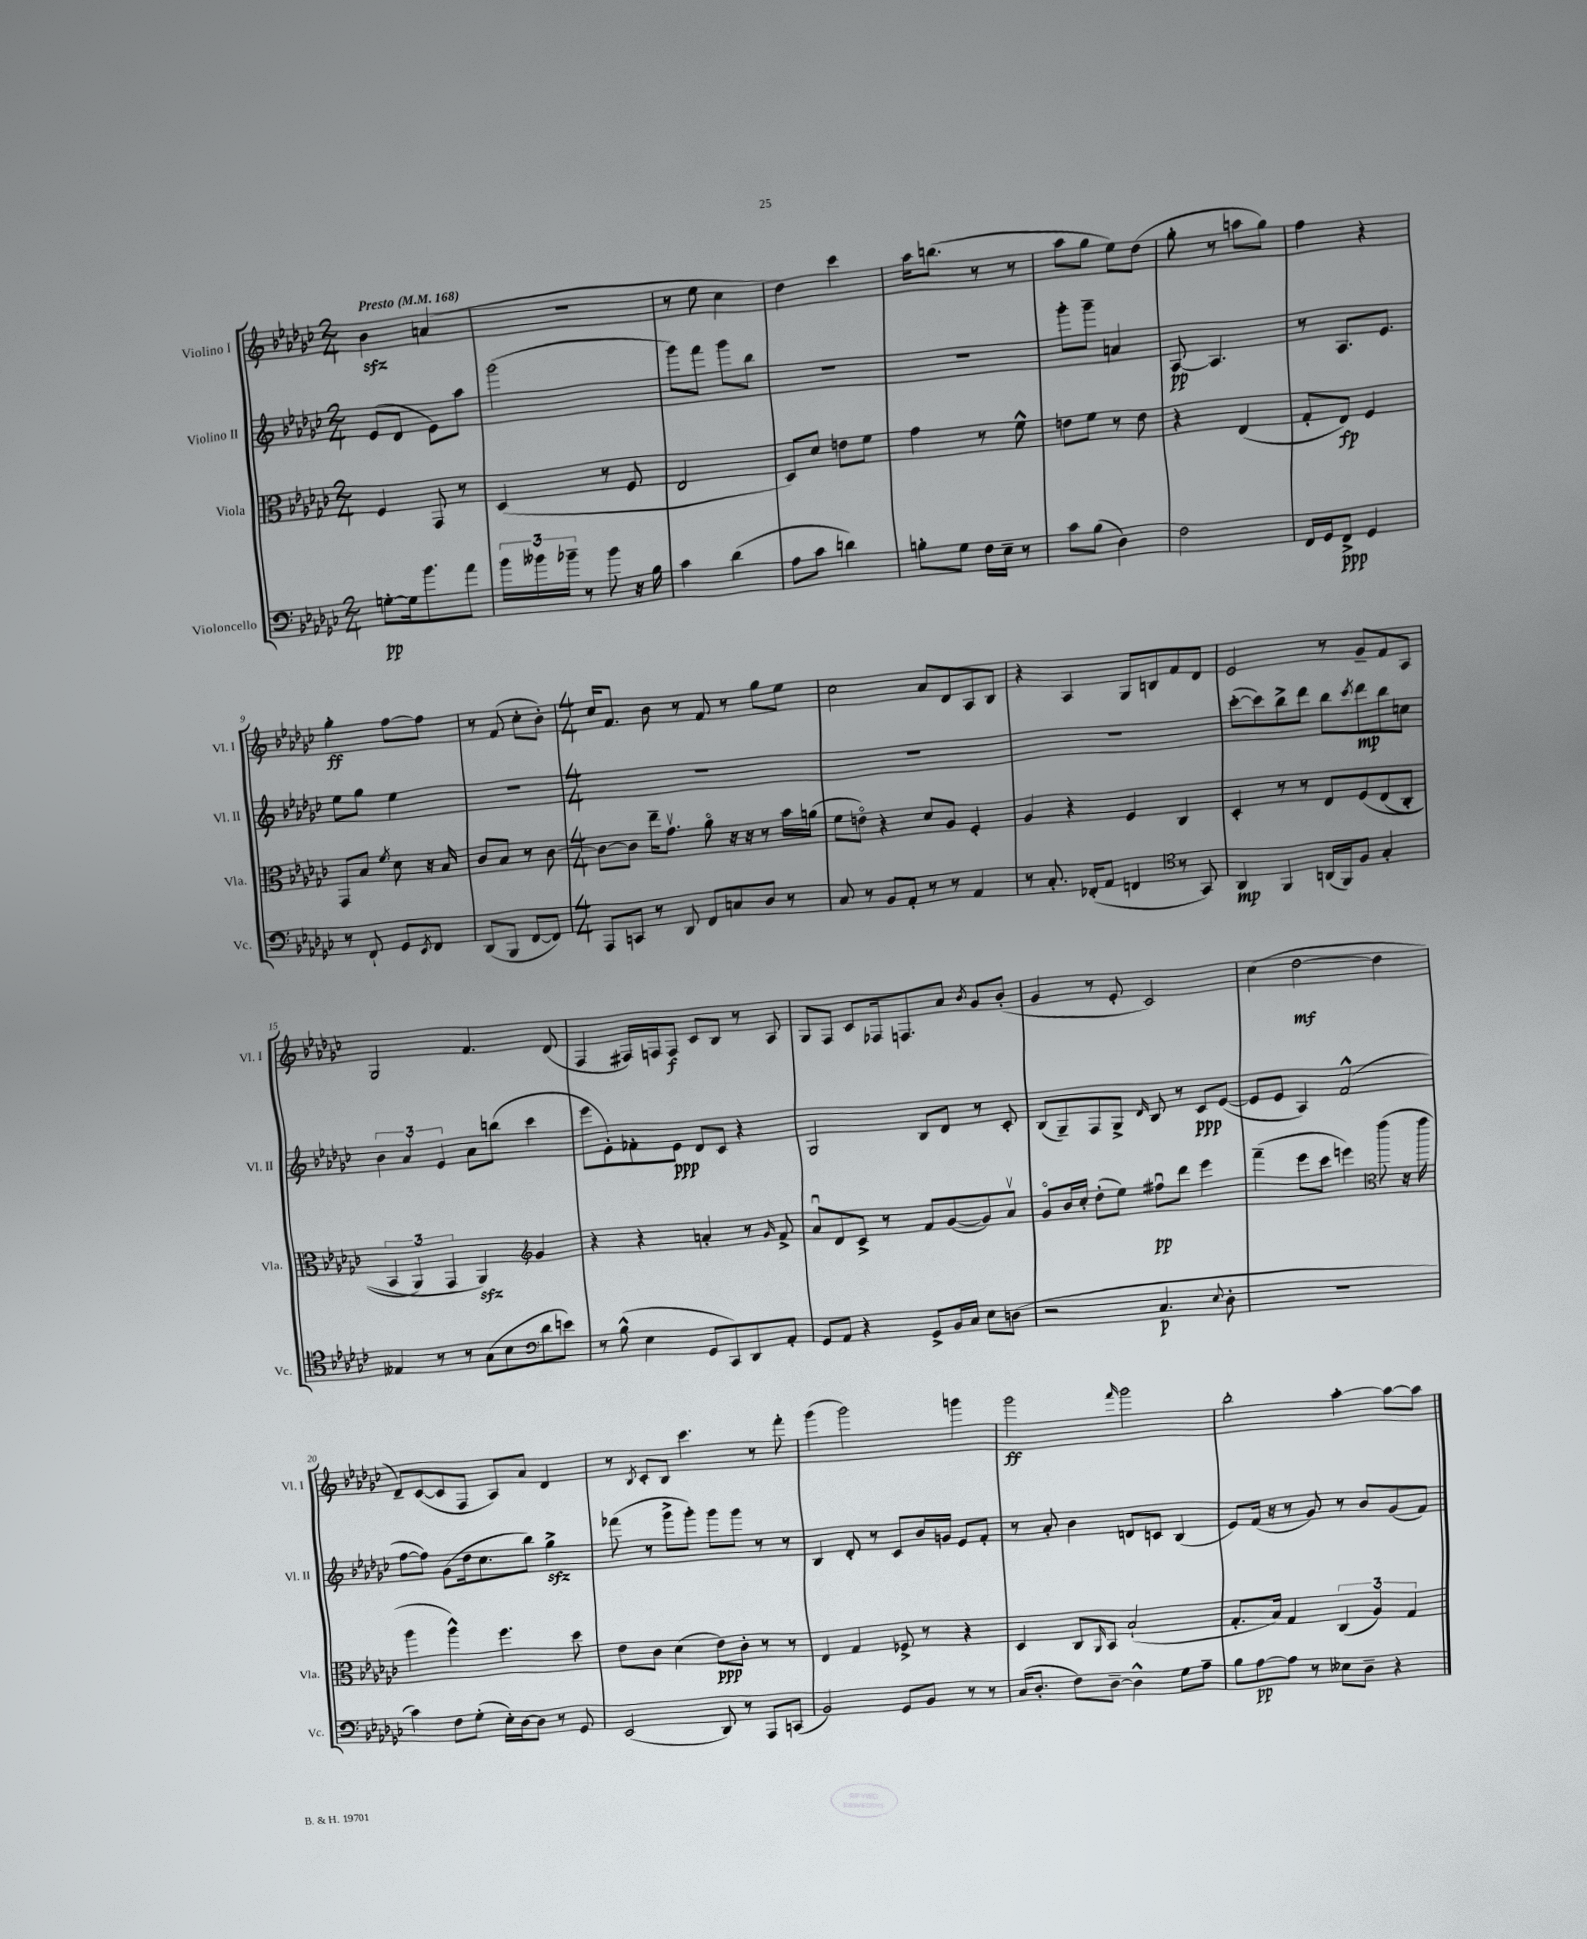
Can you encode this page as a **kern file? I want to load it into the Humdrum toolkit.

**kern	**kern	**kern	**kern
*staff4	*staff3	*staff2	*staff1
*clefF4	*clefC3	*clefG2	*clefG2
*k[b-e-a-d-g-c-]	*k[b-e-a-d-g-c-]	*k[b-e-a-d-g-c-]	*k[b-e-a-d-g-c-]
*M2/4	*M2/4	*M2/4	*M2/4
*MM168	*MM168	*MM168	*MM168
[8G'\L	4F/	(8e-/L	4b-\
16G\]k	.	8d-/J	.
8.b-\	.	.	.
.	8GG-/	8e-\L)	(4a/
8a-\J	8r	8aa-\J	.
=	=	=	=
24b-\LL	(4D-/	(2ggg-\	2r
24b--\	.	.	.
24b-~\JJ	.	.	.
8r	.	.	.
8b-\	8r	.	.
16r	8F/	.	.
16B-\	.	.	.
=	=	=	=
4c-\	2E-/	8ggg-\L)	8r
.	.	8fff\J	8ee-\
(4d-\	.	8ggg-\L	4cc-\
.	.	8bb-\J	.
=	=	=	=
8A-\L	8D-/L)	2r	4dd-\)
8c-\J	8d-/J	.	.
4d\)	8e\L	.	4ccc-\
.	8f\J	.	.
=	=	=	=
8B'\L	4g-\	2r	16aa-\LK
.	.	.	(8.bb\J
8G-\J	.	.	.
16F\LL	8r	.	8r
16E-~\JJ	.	.	.
8r	8f^^\	.	8r
=	=	=	=
8c-\L	8e\L	8ggg-'\L	8aa-\L
(8B-\J	8f\J	8ggg-~\J	8gg-\J
4D-\)	8r	4a/	8ee-\L)
.	8e\	.	(8dd-\J
=	=	=	=
2F\	4r	[8A-/	8gg-'\
.	.	4.A-/]	8r
.	(4E-/	.	8aa\L
.	.	.	8gg-\J)
=	=	=	=
16FF/LL	8G-'/L	8r	4ff\
16GG-/J	.	.	.
8FF^/J	8E-/J)	8.A-/L	.
4GG-/	4F/	.	4r
.	.	8.e-/J	.
=	=	=	=
8r	8GG-/L	8ee-\L	4gg-'\
8FF`/	8B-/J	8gg-\J	.
.	8qf/	.	.
8GG-/L	8d-\	4ee-\	[8ff\L
8qEE-/	.	.	.
8FF/J	16r	.	8ff\]J
.	16B-/	.	.
=	=	=	=
(8DD-/L	8c-/L	2r	8r
8BBB-/J	8B-/J	.	(8f/
[8FF/L	8r	.	8cc-'\L
8FF/]J)	[8c-\	.	8b-'\J)
=	=	=	=
*M4/4	*M4/4	*M4/4	*M4/4
8AAA-/L	8c-\_L	1r	16cc-/LK
.	.	.	8.f/J
8CC/J	8c-\]J	.	.
8r	16ee-~\LK	.	8b-\
.	8.g-v\J	.	.
8DD-/	.	.	8r
8FF/L	8a-o\	.	8f/
8C/	16r	.	8r
.	16r	.	.
8D-/J	8r	.	8gg-\L
8r	16b-\LL	.	8ee-\J
.	(16a\JJ	.	.
=	=	=	=
8C-/	8f\L	1r	2cc-\
8r	8eo\J)	.	.
8BB-/L	4r	.	.
8AA-'/J	.	.	.
8r	8d-/L	.	8a-/L
8r	8A-/J	.	8d-/
4AA-/	4F'/	.	8A-/
.	.	.	8B-/J
=	=	=	=
8r	4A-/	1r	4r
8.C-'/	.	.	.
.	4r	.	4A-/
(16FF-'/LK	.	.	.
8AA-/J	.	.	.
4FF/	4F/	.	8G-/L
.	.	.	8B/
8r	4C-/	.	8f/
8GG-/)	.	.	8d-/J
=	=	=	=
*clefC4	*	*	*
4AA-/	4D-'/	([8ccc-'\L	2e-/
.	.	8ccc-\])	.
4FF/	8r	8bb-^\	.
.	8r	8ddd-\J	.
(16AA/LL	8E-/L	8bb-\L	8r
16FF/J)	.	.	.
.	.	8qccc-/	.
8F/J	&(8F/	8ddd-\	8g-~/L
4G-'/	(8E-/	8bb-\	8f/
.	8C-'/J	8cc\J	8A-/J
=	=	=	=
4E--/	6BB-/	6b-\	2G-/
.	6AA-/)	6a-/	.
8r	.	.	.
.	6GG-/	6e-/	.
8r	.	.	.
(8G-\L	4AA-/&)	8a-\L	4.f/
8B-\	.	(8bb\J	.
*	*clefG2	*	*
8d-\	4g-/	4ccc-\	.
8e\J)	.	.	(8d-/
=	=	=	=
*clefF4	*	*	*
8r	4r	8eee-\L	4F/
(8B-^^\	.	8e-'\)	.
4E-\	4r	8f-'\	16F#/LL)
.	.	.	16F/J
.	.	8e-\J	8F/J
8GG-/L	4a'/	8d-/L	8c-/L
8CC-/)	.	8c-/J	8B-/J
8DD-/	8r	4r	8r
.	16qqg-/	.	.
8AA-'/J	8f^/	.	8A-/
=	=	=	=
8GG-/L	8a-u/L	2G-/	8G-/L
8AA-/J	8d-/	.	8F/J
4r	8c-^/J	.	8c-/L
.	8r	.	16F-/k
.	.	.	8.F/
8GG-^/L	8f/L	8B-/L	.
16BB-/L	([8g-/	8d-/J	8a-/J
16C-/JJ	.	.	.
.	.	.	8qb-/
8E-\L	8g-/])	8r	8g-/L
(8D\J	8a-v/J	8c-'/	(8b-'/J
=	=	=	=
2r	8g-o/L	(8B-/L	4g-/
.	16b-/L	8G-~/)	.
.	16cc-'/JJ	.	.
.	(8dd-'\L	8F/	8r
.	8ee-\J)	8G-^/J	8e-'/
.	.	16qqd-/	.
4.C-/	8ff#u\L	8B-/	2c-/)
.	8ddd-\J	8r	.
.	4eee-\	8c-/L	.
8qqE-/	.	.	.
8D-'\	.	([8e-/J	.
=	=	=	=
1r	(4fff~\	8e-/]L	(4cc-\
.	.	8e-/J	.
.	8eee-\L	4A-/)	[2dd-\
.	8ccc-\J	.	.
.	4eee\)	(2f^^/	.
.	(8ggg-\	.	4dd-\]
.	16r	.	.
.	16ggg-\	.	.
=	=	=	=
*	*clefC3	*	*
4c-\)	4aa-\	[8ff\L	8d-~/L)
.	.	8ff\]J)	([8c-/
8F\L	4aa-^^\)	(8g-\L	8c-/]
(8G-'\J	.	16dd-\k	8F/J
.	.	8.cc-\	.
16E-'\LL)	4.ff\	.	8A-/L)
[16D-\J	.	.	.
8D-\]J	.	8bb-\J)	8a-/J
8r	.	4gg-^\	4d-/
8GG-/	8dd-\	.	.
=	=	=	=
(2EE-/	8e-\L	(8fff-\	8r
.	.	.	8qB-/
.	8c-\J	8r	8c-'/L
.	(4d-\	8ggg-^\L	8B-/J
.	.	8ggg-'\J)	4.ccc-\
8DD-/)	8e-\L)	8ggg-\L	.
8r	8c-'\J	8ggg-\J	.
8AAA-/L	8r	8r	8r
(8CC/J	8r	8r	8fff'\
=	=	=	=
2BB-/)	4E-/	4B-/	(4ggg-\
.	4G-/	8d-'/	2ggg-\)
.	.	8r	.
8GG-/L	8F-^/	8c-/L	.
8BB-/J	8r	16b-/L	.
.	.	16g/JJ	.
8r	4r	8e-/L	4ggg\
8r	.	8f'/J	.
=	=	=	=
(16C-/LK	4D-/	8r	2ggg-\
8.D-'/J	.	.	.
.	.	8a-'/	.
8F\L)	8C-/L	4b-\	.
.	16qqAA-/	.	.
[8D-~\J	8BB-/J	.	.
.	.	.	16qqfff/
4D-^^\]	(2B-`/	8d/L	2ggg-\
.	.	8c/J	.
8G-\L	.	(4B-/	.
8A-~\J	.	.	.
=	=	=	=
8B-\L	8.G-'/L	8e-/L)	2bb-'\
[8A-\	.	(16f/Jk	.
.	16B-/Jk)	16r	.
8A-\]J	4G-/	8r	.
8r	.	8g-/)	.
8E--\L	(6C-/	8r	[4aa-'\
8D-~\J	.	8b-/L	.
.	6A-/)	.	.
4r	.	(8g-/	8aa-\_L
.	6G-/	.	.
.	.	8f/J)	8aa-\]J
==	==	==	==
*-	*-	*-	*-
